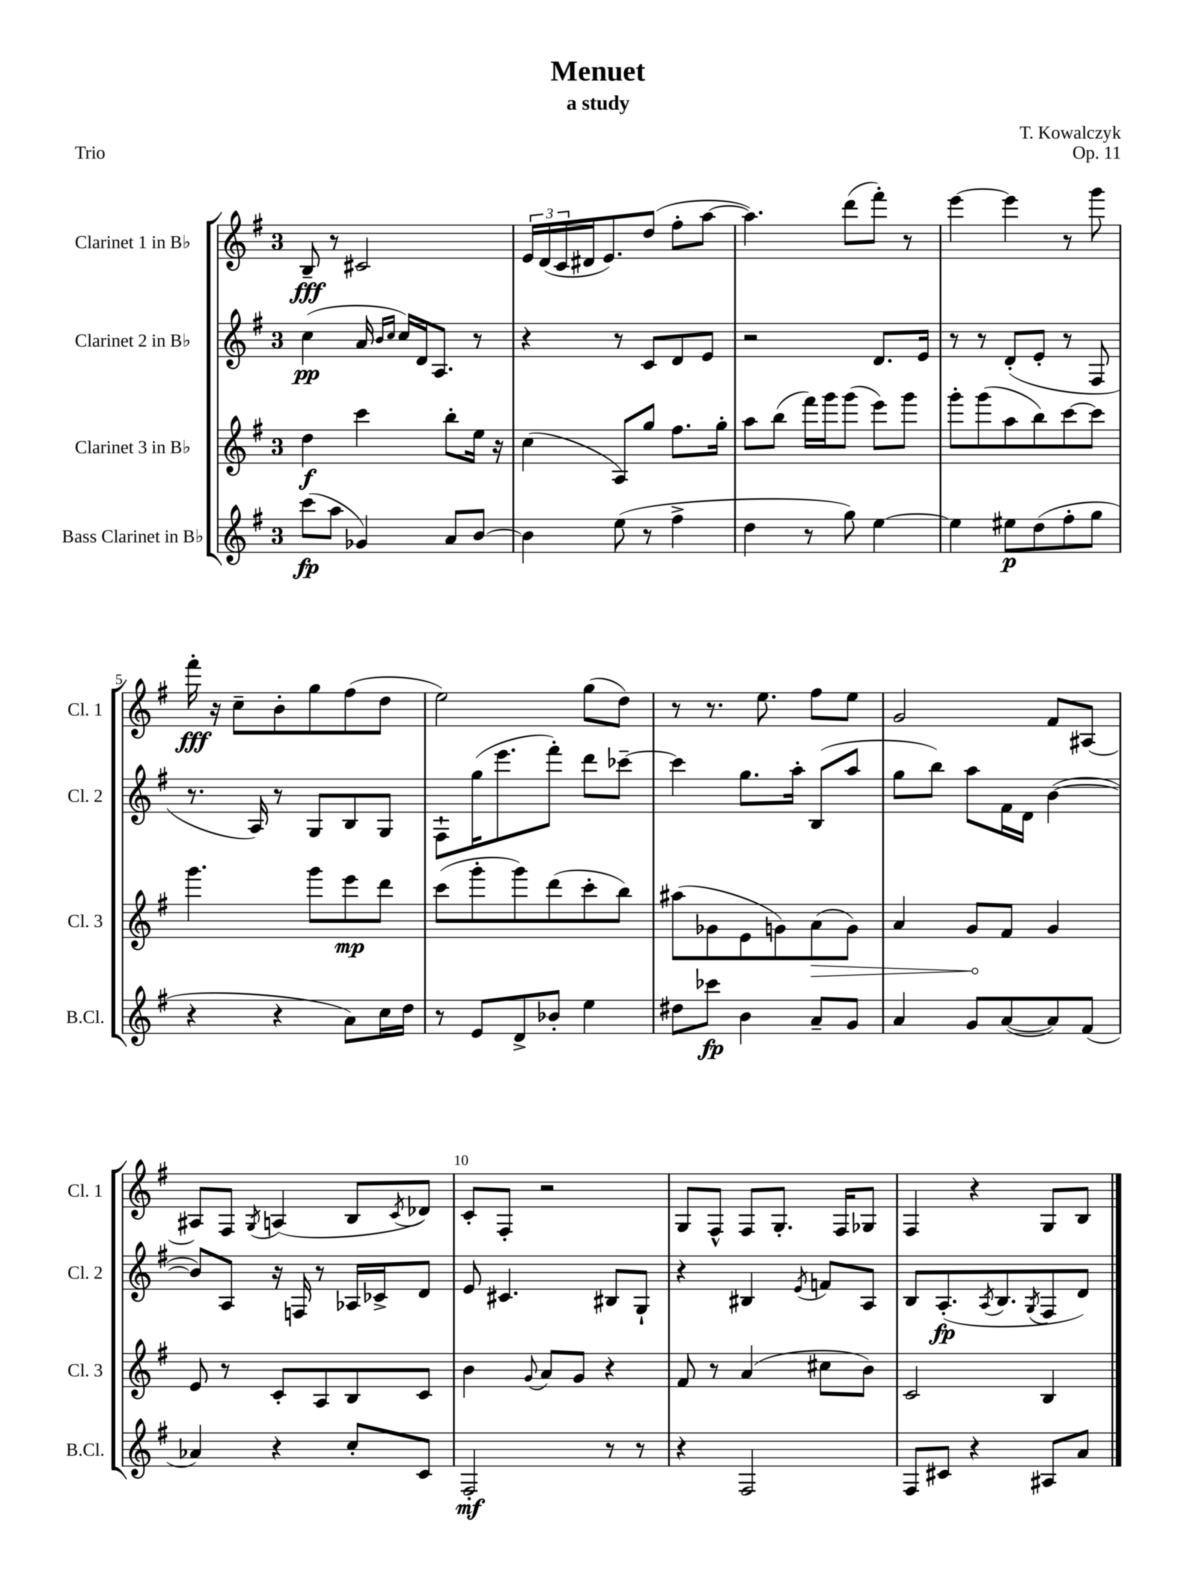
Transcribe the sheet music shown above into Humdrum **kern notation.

**kern	**kern	**kern	**kern
*staff4	*staff3	*staff2	*staff1
*clefG2	*clefG2	*clefG2	*clefG2
*k[f#]	*k[f#]	*k[f#]	*k[f#]
*M3/4	*M3/4	*M3/4	*M3/4
(8ccc\L	4dd\	(4cc\	8B~/
8aa\J	.	.	8r
4g-/)	4ccc\	16a/	2c#/
.	.	16qqb/LL	.
.	.	16qqcc/JJ	.
.	.	16cc/LL)	.
.	.	16d/J	.
.	.	8.A/J	.
8a/L	8bb'\L	.	.
[8b/J	16ee\Jk	8r	.
.	16r	.	.
=	=	=	=
4b\]	(4cc\	4r	24e/LL
.	.	.	(24d/
.	.	.	24c/
.	.	.	16d#/J
.	.	.	8.e/)
(8ee\	8A/L)	8r	.
8r	8gg/J	8c/L	(8dd/J
4ff#^\	8.ff#\L	8d/	8ff#'\L
.	.	8e/J	[8aa\J
.	16gg'\Jk	.	.
=	=	=	=
4dd\	8aa\L	2r	4.aa\])
.	(8bb\J	.	.
8r	16fff#\LL)	.	.
.	16ggg\J	.	.
8gg\)	(8ggg\J	.	(8ddd\L
[4ee\	8eee\L)	8.d/L	8fff#'\J)
.	8ggg\J	.	8r
.	.	16e/Jk	.
=	=	=	=
4ee\]	8ggg'\L	8r	[4eee\
.	(8ggg\	8r	.
8ee#\L	8aa\	(8d'/L	4eee\]
(8dd\	8bb\)	8e'/J	.
8ff#'\	[8ccc\	8r	8r
8gg\J	8ccc\]J	8F#/	8ggg\
=	=	=	=
4r	4.ggg\	8.r	16fff#'\
.	.	.	16r
.	.	.	8cc~\L
.	.	16A/)	.
4r	.	8r	8b'\
.	8ggg\L	8G/L	8gg\
8a\L)	8eee\	8B/	(8ff#\
16cc\L	8ddd\J	8G/J	8dd\J
16dd\JJ	.	.	.
=	=	=	=
8r	(8ccc\L	8F#`\L	2ee\)
8e/L	8ggg'\	(16gg\K	.
.	.	8.eee\	.
8d^/	8ggg\)	.	.
8b-'/J	(8ddd\	8fff#'\J)	.
4ee\	8ccc'\	8ddd\L	(8gg\L
.	8bb\J)	[8ccc-~\J	8dd\J)
=	=	=	=
8dd#\L	(8aa#\L	4ccc-\]	8r
8ccc-\J	8g-\	.	8.r
4b\	8e\	8.gg\L	.
.	.	.	8.ee\
.	8g\)	.	.
.	.	16aa'\Jk	.
8a~/L	(8a\	(8B/L	8ff#\L
8g/J	8g\J)	8aa/J	8ee\J
=	=	=	=
4a/	4a/	8gg\L	2g/
.	.	8bb\J)	.
8g/L	8g/L	8aa\L	.
([8a/	8f#/J	16f#\L	.
.	.	16d\JJ	.
8a/])	4g/	([4b\	8f#/L
(8f#/J	.	.	[8A#/J
=	=	=	=
4a-/)	8e/	8b/]L)	8A#/]L
.	8r	8A/J	8F#/J
.	.	.	8qG/
4r	8c'/L	16r	(4A/
.	.	16F/	.
.	8A/	8r	.
8cc'/L	8B/	16A-/LL	8B/L
.	.	16c-^/J	.
.	.	.	8qc/
8c/J	8c/J	8d/J	8d-/J)
=	=	=	=
2F#'/	4b\	8e/	8c'/L
.	.	4.c#/	8F#'/J
.	8qqg/	.	.
.	8a/L	.	2r
.	8g/J	.	.
8r	4r	8B#/L	.
8r	.	8G`/J	.
=	=	=	=
4r	8f#/	4r	8G/L
.	8r	.	8F#^^/J
2F#/	(4a/	4B#/	8F#/L
.	.	.	8.G'/J
.	.	8qe/	.
.	8cc#\L	8f/L	.
.	.	.	16F#/LK
.	8b\J)	8A/J	8G-/J
=	=	=	=
8F#/L	2c/	8B/L	4F#/
8c#/J	.	(8.A'/	.
4r	.	.	4r
.	.	8qA/	.
.	.	8.B/	.
.	.	8qG/	.
8A#/L	4B/	8F#/	8G/L
8a/J	.	8d/J)	8B/J
==	==	==	==
*-	*-	*-	*-
